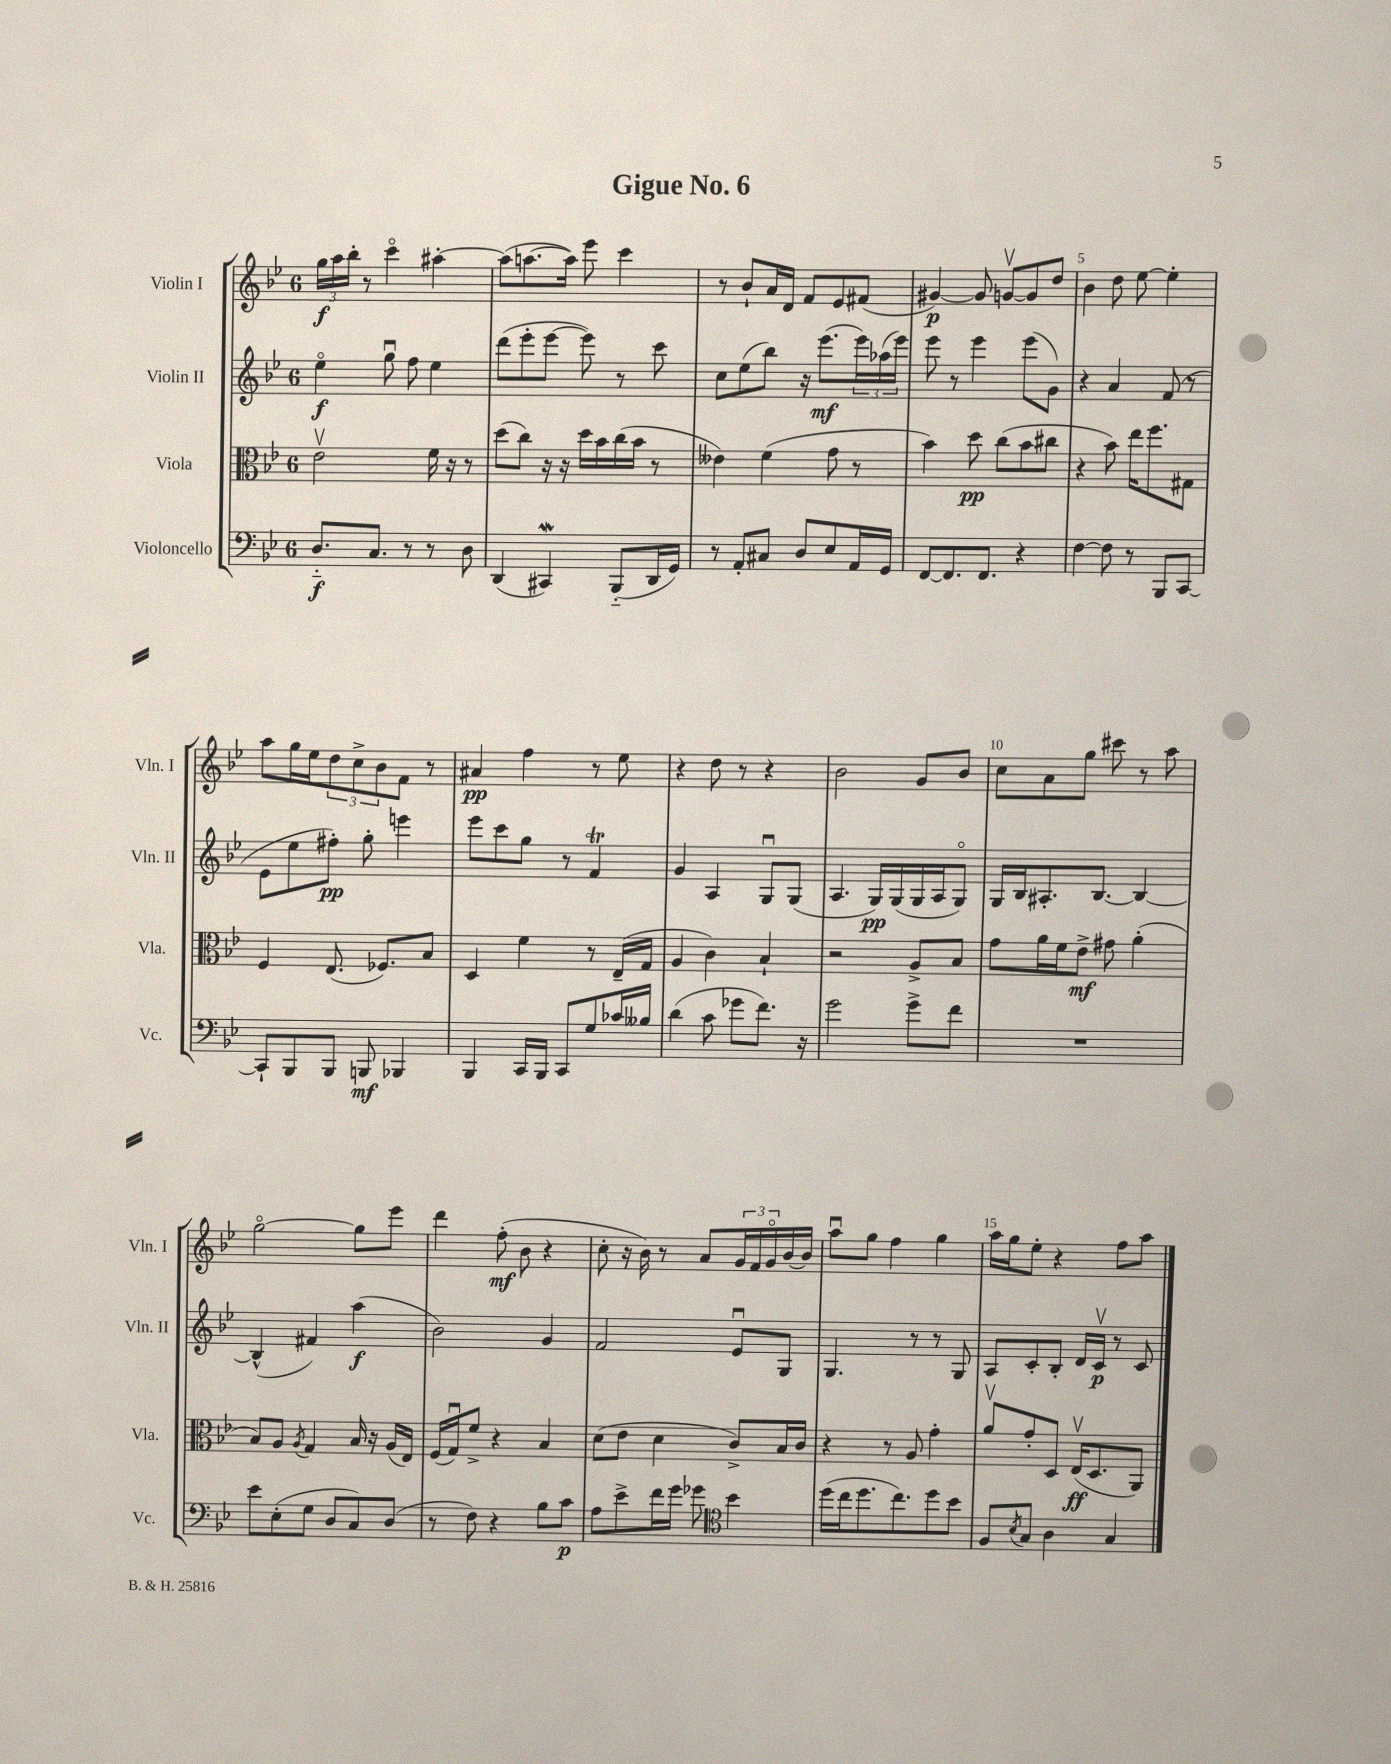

**kern	**dynam	**kern	**dynam	**kern	**dynam	**kern	**dynam
*part4	*part4	*part3	*part3	*part2	*part2	*part1	*part1
*staff4	*staff4	*staff3	*staff3	*staff2	*staff2	*staff1	*staff1
*I"Violoncello	*	*I"Viola	*	*I"Violin II	*	*I"Violin I	*
*I'Vc.	*	*I'Vla.	*	*I'Vln. II	*	*I'Vln. I	*
*clefF4	*	*clefC3	*	*clefG2	*	*clefG2	*
*k[b-e-]	*	*k[b-e-]	*	*k[b-e-]	*	*k[b-e-]	*
*M6/8	*	*M6/8	*	*M6/8	*	*M6/8	*
=1	=1	=1	=1	=1	=1	=1	=1
8.D/L	f	2e-v\	.	4ee-\	f	24gg\LL	f
.	.	.	.	.	.	24aa\	.
.	.	.	.	.	.	24bb-'\JJ	.
.	.	.	.	.	.	8r	.
8.C/J	.	.	.	.	.	.	.
.	.	.	.	8ggu\	.	4ccc\	.
8r	.	.	.	8ff\	.	.	.
8r	.	16f\	.	4ee-\	.	[4aa#X'\	.
.	.	16r	.	.	.	.	.
8D\	.	8r	.	.	.	.	.
=2	=2	=2	=2	=2	=2	=2	=2
(4DD/	.	(8dd\L	.	(8ddd\L	.	(8aa#\L]	.
.	.	8cc\J)	.	8eee-'\	.	[8.aan\	.
4CC#XW/)	.	16r	.	[8eee-\J	.	.	.
.	.	16r	.	.	.	16aa\Jk])	.
.	.	16dd\LL	.	8eee-\])	.	8eee-\	.
.	.	16b-\	.	.	.	.	.
(8BBB-/L	.	(16cc\	.	8r	.	4ccc\	.
.	.	16b-\JJ	.	.	.	.	.
16DD/L	.	8r	.	8ccc\	.	.	.
16GG/JJ)	.	.	.	.	.	.	.
=3	=3	=3	=3	=3	=3	=3	=3
8r	.	4e--X\)	.	8cc\L	.	8r	.
8AA'/L	.	.	.	(8ee-\	.	8b-`/L	.
8C#X/J	.	(4f\	.	8bb-\J)	.	16a/L	.
.	.	.	.	.	.	16d/JJ	.
8D/L	.	.	.	16r	.	8f/L	.
.	.	.	.	(8.eee-\L	mf	.	.
8E-/	.	8g\	.	.	.	8e-/	.
16AA/L	.	8r	.	24eee-\L)	.	(8f#X/J	.
.	.	.	.	(24aa-X\	.	.	.
16GG/JJ	.	.	.	.	.	.	.
.	.	.	.	24eee-\JJ)	.	.	.
=4	=4	=4	=4	=4	=4	=4	=4
[8FF/L	.	4b-\)	.	8eee-\	.	[4g#X/)	p
8.FF/]	.	.	.	8r	.	.	.
.	.	8dd\	pp	4eee-\	.	8g#/]	.
8.FF/J	.	.	.	.	.	.	.
.	.	(8cc\L	.	.	.	[8gnv/L	.
4r	.	8b-\	.	(8eee-\L	.	8g/]	.
.	.	8cc#X\J	.	8g\J)	.	8dd/J	.
=5	=5	=5	=5	=5	=5	=5	=5
[4F\	.	4r	.	4r	.	4b-\	.
8F\]	.	8b-\)	.	4a/	.	8dd\	.
8r	.	16ee-\KL	.	.	.	[8ee-\	.
.	.	8.ff\	.	.	.	.	.
8BBB-/L	.	.	.	(8f/	.	4ee-'\]	.
[8CC/J	.	8G#X\J	.	8r	.	.	.
!!LO:LB:g=z
=6	=6	=6	=6	=6	=6	=6	=6
8CC`/L]	.	4F/	.	8e-\L	.	8aa\L	.
8BBB-/	.	.	.	8ee-\	.	16gg\L	.
.	.	.	.	.	.	16ee-\J	.
8BBB-/J	.	(8.E-/	.	8ff#X'\J)	pp	12dd\	.
.	.	.	.	.	.	12cc^\	.
8BBBn/	mf	.	.	8gg'\	.	.	.
.	.	.	.	.	.	12b-\	.
.	.	8.F-X/L)	.	.	.	.	.
4BBB-X/	.	.	.	4eeen\	.	8f\J	.
.	.	8B-/J	.	.	.	8r	.
=7	=7	=7	=7	=7	=7	=7	=7
4BBB-/	.	4D/	.	8eee-\L	.	4a#X/	pp
.	.	.	.	8ccc\	.	.	.
16CC/LL	.	4f\	.	8gg\J	.	4ff\	.
16BBB-/JJ	.	.	.	.	.	.	.
8CC/L	.	.	.	8r	.	.	.
8G/	.	8r	.	4fT/	.	8r	.
16c-X/L	.	(16E-~/LL	.	.	.	8ee-\	.
16B--X/JJ	.	16G/JJ	.	.	.	.	.
=8	=8	=8	=8	=8	=8	=8	=8
(4d\	.	4A/	.	4g/	.	4r	.
8c\	.	4c\)	.	4A/	.	8dd\	.
8g-X\L	.	.	.	.	.	8r	.
8.f\J)	.	4B-`/	.	8Gu/L	.	4r	.
.	.	.	.	(8G/J	.	.	.
16r	.	.	.	.	.	.	.
=9	=9	=9	=9	=9	=9	=9	=9
2g\	.	2r	.	4.A/	.	2b-\	.
.	.	.	.	16G/LL)	pp	.	.
.	.	.	.	(16G/	.	.	.
8g^\L	.	8A^/L	.	16G/	.	8g/L	.
.	.	.	.	16A/J	.	.	.
8f\J	.	8B-/J	.	8G/J)	.	8b-/J	.
=10	=10	=10	=10	=10	=10	=10	=10
2.r	.	8g\L	.	16G/LL	.	8cc\L	.
.	.	.	.	16B-/J	.	.	.
.	.	16a\L	.	8.A#X'/	.	8a\	.
.	.	16f\J	.	.	.	.	.
.	.	8e-^\J	mf	.	.	8gg\J	.
.	.	.	.	[8.B-/J	.	.	.
.	.	8g#X\	.	.	.	8ccc#X\	.
.	.	(4a'\	.	4B-/_	.	8r	.
.	.	.	.	.	.	8aa\	.
!!LO:LB:g=z
=11	=11	=11	=11	=11	=11	=11	=11
8e-\L	.	8B-/L)	.	(4B-^^/]	.	[2gg\	.
(8E-'\	.	8A/J	.	.	.	.	.
.	.	8qA/	.	.	.	.	.
8G\J	.	4G/	.	4f#X/)	.	.	.
8D/L	.	.	.	.	.	.	.
8C/)	.	16B-/	.	(4aa\	f	8gg\L]	.
.	.	16r	.	.	.	.	.
(8D/J	.	(16A/LL	.	.	.	8eee-\J	.
.	.	16E-/JJ)	.	.	.	.	.
=12	=12	=12	=12	=12	=12	=12	=12
8r	.	(16F/LL	.	2b-\)	.	4ddd\	.
.	.	16Gu/J)	.	.	.	.	.
8F\)	.	8f^/J	.	.	.	.	.
4r	.	4r	.	.	.	(8ff'\	mf
.	.	.	.	.	.	8b-\	.
8B-\L	.	4B-/	.	4g/	.	4r	.
8c\J	p	.	.	.	.	.	.
=13	=13	=13	=13	=13	=13	=13	=13
8A\L	.	(8d\L	.	2f/	.	8cc'\	.
8e-^\	.	8e-\J	.	.	.	16r	.
.	.	.	.	.	.	16b-\)	.
16f\L	.	4d\	.	.	.	8r	.
16g\JJ	.	.	.	.	.	.	.
8g-X\	.	.	.	.	.	8a/L	.
*clefC4	*	*	*	*	*	*	*
4b-\	.	8c^/L)	.	8e-u/L	.	24g/L	.
.	.	.	.	.	.	24f/	.
.	.	.	.	.	.	24g/	.
.	.	16B-/L	.	8G/J	.	[16b-/	.
.	.	16c/JJ	.	.	.	16b-/JJ]	.
=14	=14	=14	=14	=14	=14	=14	=14
(16dd\LL	.	4r	.	4.G/	.	8aau\L	.
16cc\J	.	.	.	.	.	.	.
8.dd\	.	.	.	.	.	8gg\J	.
.	.	8r	.	.	.	4ff\	.
8.cc\)	.	.	.	.	.	.	.
.	.	8A/	.	8r	.	.	.
8dd\	.	4g'\	.	8r	.	4gg\	.
8b-\J	.	.	.	8G/	.	.	.
=15	=15	=15	=15	=15	=15	=15	=15
8F/L	.	8av/L	.	8A/L	.	16aa\LL	.
.	.	.	.	.	.	16gg\J	.
8qB-/	.	.	.	.	.	.	.
8G/J	.	8g'/	.	8c'/	.	8ee-'\J	.
4A\	.	8D/J	.	8B-'/J	.	4r	.
.	.	(16E-v/KL	ff	16d/LL	.	.	.
.	.	8.D/	.	16cv/JJ	p	.	.
4G/	.	.	.	8r	.	8ff\L	.
.	.	8AA/J)	.	8c/	.	8aa\J	.
==	==	==	==	==	==	==	==
*-	*-	*-	*-	*-	*-	*-	*-
